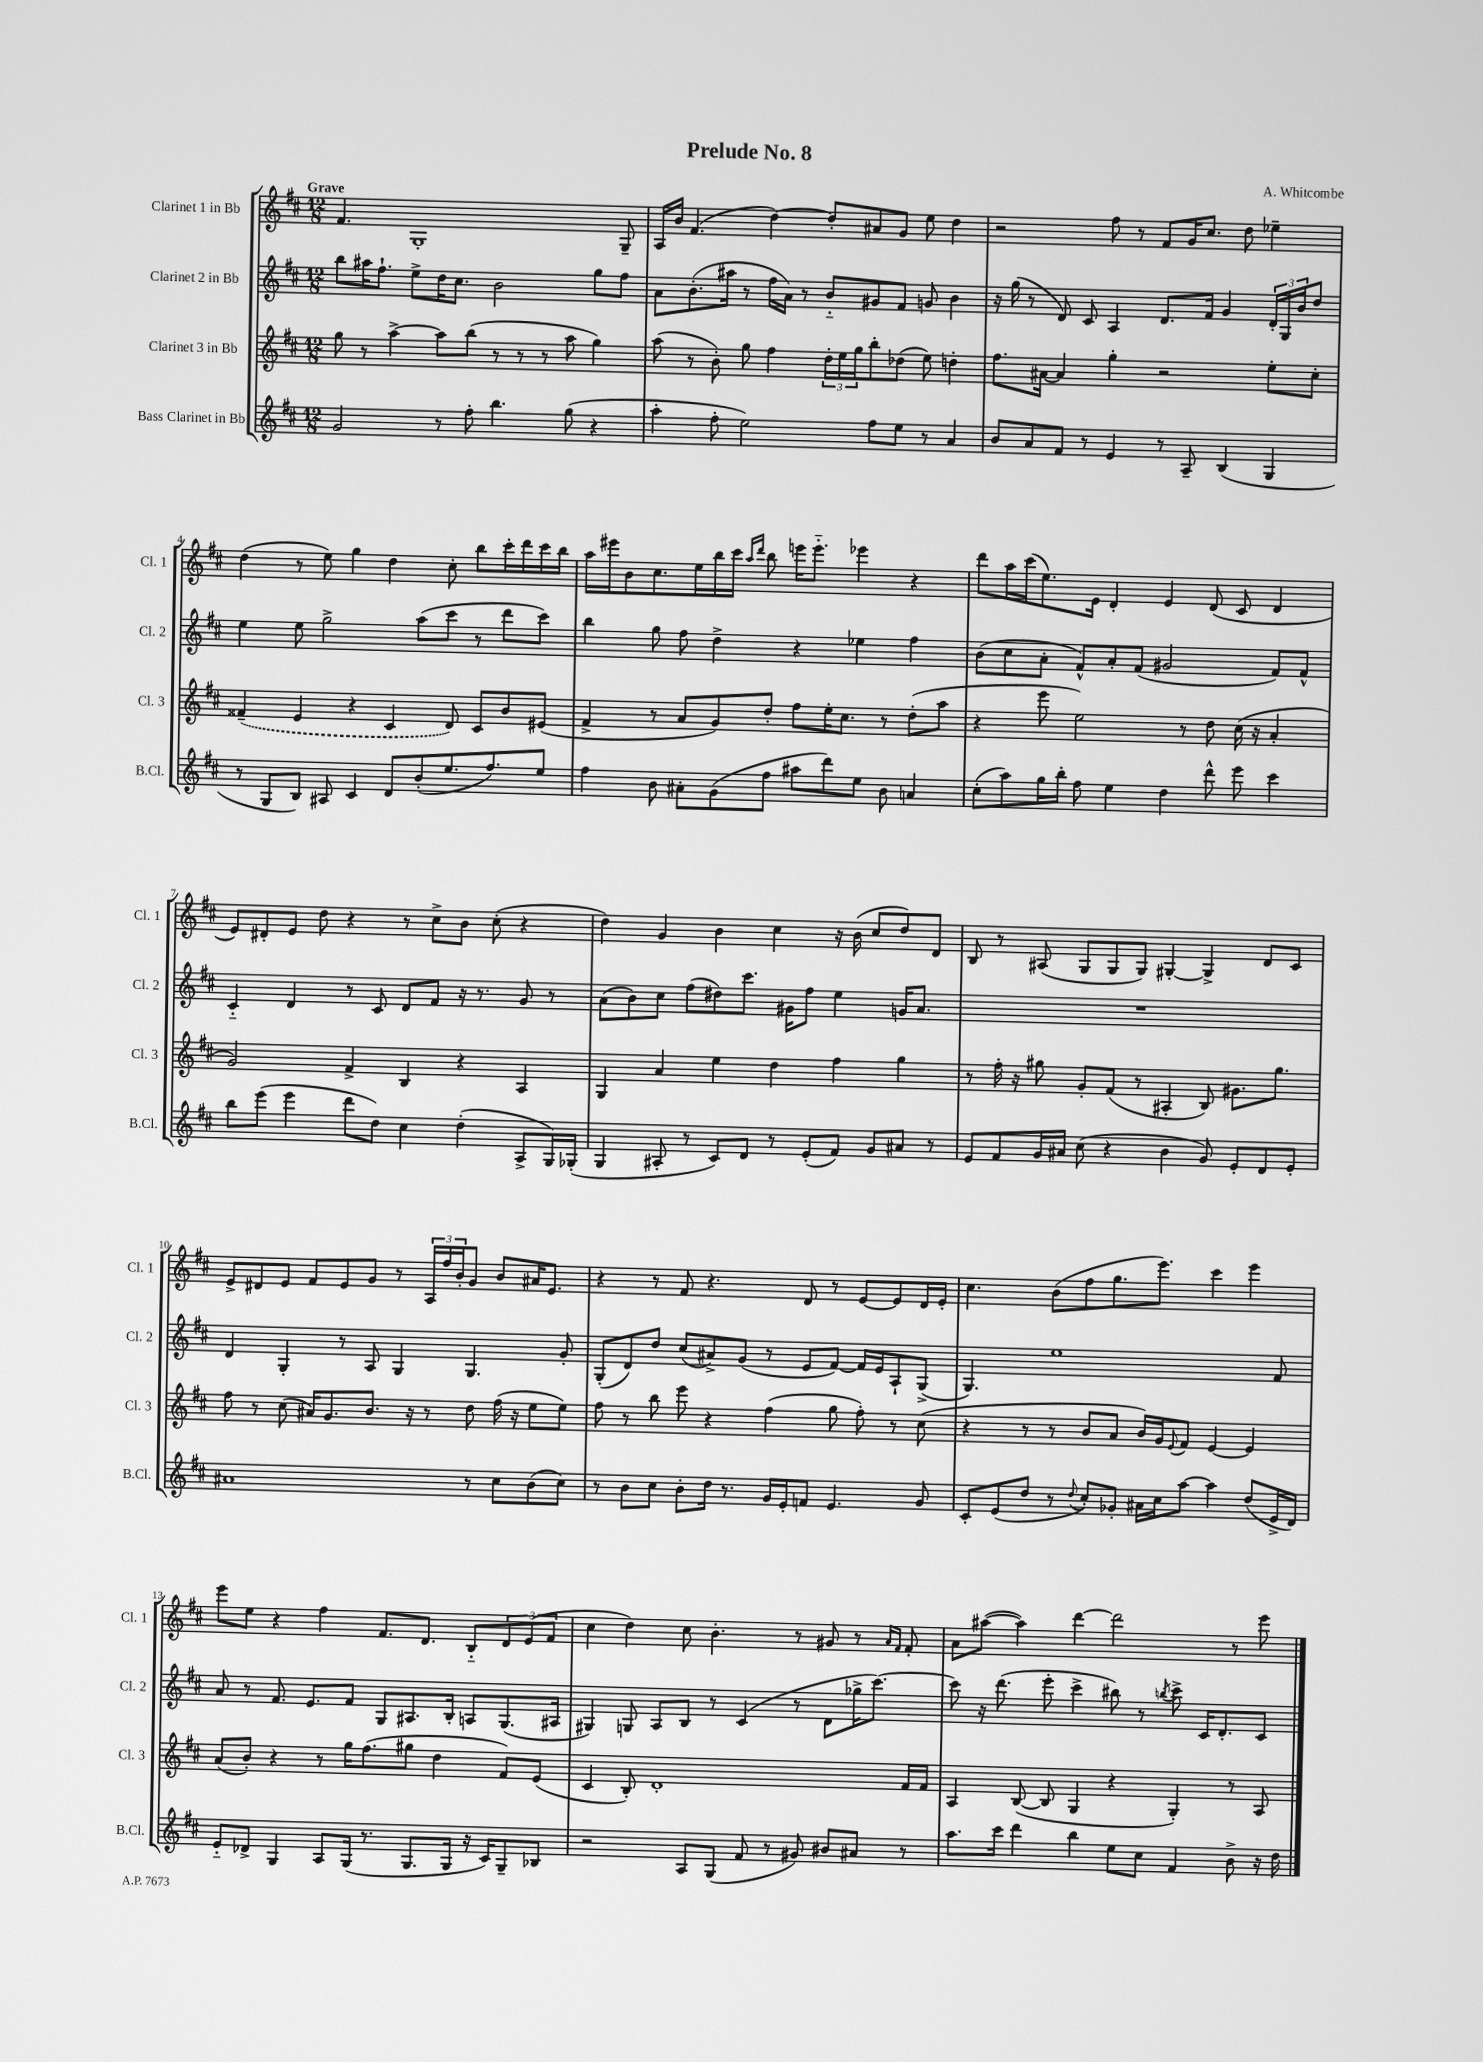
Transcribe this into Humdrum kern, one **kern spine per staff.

**kern	**kern	**kern	**kern
*part4	*part3	*part2	*part1
*staff4	*staff3	*staff2	*staff1
*I"Bass Clarinet in Bb	*I"Clarinet 3 in Bb	*I"Clarinet 2 in Bb	*I"Clarinet 1 in Bb
*I'B.Cl.	*I'Cl. 3	*I'Cl. 2	*I'Cl. 1
*clefG2	*clefG2	*clefG2	*clefG2
*k[f#c#]	*k[f#c#]	*k[f#c#]	*k[f#c#]
*M12/8	*M12/8	*M12/8	*M12/8
=1	=1	=1	=1
!	!	!	!LO:TX:a:B:t=Grave
2g/	8gg\	8bb\L	4.f#/
.	8r	16aa#X\K	.
.	.	8.ff#`\J	.
.	[4aa^\	.	.
.	.	8ee^\L	1G'
8r	8aa\L]	16dd\K	.
.	.	8.cc#\J	.
8ff#'\	(8bb\J	.	.
4.bb\	8r	2b\	.
.	8r	.	.
.	8r	.	.
(8gg\	8aa\	.	.
4r	4gg\)	8gg\L	.
.	.	8ff#\J	8G~/
=2	=2	=2	=2
4aa'\	(8aa\	8a\L	16A/LL
.	.	.	16b/JJ
.	8r	(8.b'\	(4.f#/
8ff#'\	8b'\)	.	.
.	.	16aa#X\Jk	.
2ee\)	8gg\	8r	.
.	4ff#\	16ff#\LL	[4dd\)
.	.	16a\JJ)	.
.	.	8r	.
.	24dd'\LL	8b/L	8dd'/L]
.	24ee\	.	.
.	24gg\J	.	.
8ff#\L	8bb'\	8g#X/	8a#X/
8ee\J	(8dd-X\J	8f#/J	8g/J
8r	8ee\)	8gn/	8ee\
4a/	4ddn'\	4b\	4dd\
=3	=3	=3	=3
8b/L	8.ff#\L	16r	2r
.	.	(16gg\	.
8a/	.	8r	.
.	[16a#X\Jk	.	.
8f#/J	4a#/]	8d/)	.
8r	.	8c#/	.
4e/	4gg'\	4A/	8ff#\
.	.	.	8r
8r	2r	8.d/L	8f#/L
8A~/	.	.	16g/K
.	.	16f#/Jk	8.cc#/J
(4B/	.	4g/	.
.	.	.	8dd\
4G/	8ee'\L	24d'/LL	4ee-X~\
.	.	24G/	.
.	.	24b/J	.
.	8cc#'\J	8dd/J	.
!!LO:LB:g=z
=4	=4	=4	=4
8r	(4f##X~/	4ee\	(4dd\
8G/L	.	.	.
8B/J)	4e/	8ee\	8r
8A#X/	.	2gg^\	8ee\)
4c#/	4r	.	4gg\
8d/L	4c#/	.	4dd\
(8b'/	.	(8aa\L	.
8.ee/	8d/)	8ccc#\J	8cc#'\
.	8c#/L	8r	8bb\L
8.ff#/)	.	.	.
.	8b/	8ddd\L	16ccc#'\L
.	.	.	16ddd\
8ee/J	(8e#X/J	8ccc#\J)	16ccc#\
.	.	.	16bb\JJ
=5	=5	=5	=5
4ff#\	4f#^/	4bb\	16aa\LL
.	.	.	16eee#X\J
.	.	.	8b\
8b\	8r	8gg\	8.cc#\
8a#X'\L	8a/L	8ff#\	.
.	.	.	16ee\L
(8g\	8g/)	4dd^\	16bb\
.	.	.	16ccc#\JJ
.	.	.	16qqaa/LL
.	.	.	16qqddd/JJ
8ff#\J	8dd'/J	.	8bb\
8aa#X\L	8ff#\L	4r	16eeen\KL
.	.	.	8.eee\J
8ddd\)	16ee'\K	.	.
.	8.cc#\J	.	.
8ee\J	.	4ee-X\	4eee-X\
8b\	8r	.	.
4an/	(8dd'\L	4ff#\	4r
.	8aa\J	.	.
=6	=6	=6	=6
(8cc#'\L	4r	(8b\L	8ddd\L
8aa\)	.	8cc#\	16aa\L
.	.	.	(16ccc#\J
16gg\L	8eee\	8a'\J	8.ee\)
16bb'\JJ	.	.	.
8ff#\	2ee\)	8f#^^/L)	.
.	.	.	16e\Jk
4ee\	.	8a'/	4d'/
.	.	(8f#/J	.
4dd\	.	2g#X/	4e/
.	8r	.	.
8ddd^^\	8dd\	.	(8d/
8eee\	(16cc#\	.	8c#/
.	16r	.	.
4ccc#\	4a'/	8f#/L)	4d/
.	.	8f#^^/J	.
!!LO:LB:g=z
=7	=7	=7	=7
8bb\L	2g/)	4c#/	8e/L)
(8eee\J	.	.	8d#X'/
4eee\	.	4d/	8e/J
.	.	.	8dd\
8ddd\L	4f#^/	8r	4r
8dd\J)	.	8c#/	.
4cc#\	4B/	8d/L	8r
.	.	8f#/J	8cc#^\L
(4dd'\	4r	16r	8b\J
.	.	8.r	.
.	.	.	(8cc#'\
8A^/L	4A/	8g/	4r
16G/L)	.	8r	.
(16G-X'/JJ	.	.	.
=8	=8	=8	=8
4G/	4G/	(8a\L	4dd\)
.	.	8b\)	.
8A#X'/	4a/	8cc#\J	4g/
8r	.	(8ff#\L	.
8c#/L)	4ee\	8dd#X\)	4b\
8d/J	.	8.ccc#\J	.
8r	4dd\	.	4cc#\
.	.	16g#X\KL	.
(8e'/L	.	8ff#\J	.
8f#/J)	4ff#\	4ee\	16r
.	.	.	(16b\
8g/L	.	.	8cc#/L
8a#X/J	4gg\	16gn/KL	8dd/)
.	.	8.a/J	.
8r	.	.	8d/J
=9	=9	=9	=9
8e/L	8r	1.r	8B/
8f#/	16ff#'\	.	8r
.	16r	.	.
16g/L	8gg#X\	.	(8A#X/
16a#X/JJ	.	.	.
(8cc#\	8g'/L	.	8G/L
4r	(8f#/J	.	8G/
.	8r	.	8G/J)
4b\	4A#X'/	.	[4G#X'/
8g/)	8B/)	.	4G#^/]
8e'/L	8.g#X\L	.	.
8d/	.	.	8d/L
.	8.gg#\J	.	.
8e'/J	.	.	8c#/J
!!LO:LB:g=z
=10	=10	=10	=10
1a#X	8ff#\	4d/	8e^/L
.	8r	.	8d#X/
.	(8cc#\	4G'/	8e/J
.	16a#X/KL)	.	8f#/L
.	8.g/	.	.
.	.	8r	8e/
.	8.b/J	8A/	8g/J
.	.	4G/	8r
.	16r	.	.
.	8r	.	24A/LL
.	.	.	24ff#/
.	.	.	24b'/J
8r	8dd\	4.G/	8g/J
8cc#\L	(16ff#\	.	8b/L
.	16r	.	.
(8b\	8ee\L	.	16a#X/K
.	.	.	8.e/J
8cc#\J)	8ee\J)	8g'/	.
=11	=11	=11	=11
8r	8ff#\	(8G'/L	4r
8b\L	8r	8d/)	.
8cc#\J	8bb\	8dd/J	8r
8b'\L	8eee\	(8cc#/L	8f#/
16dd\Jk	4r	8a#X^/)	4.r
8.r	.	.	.
.	.	(8g/J	.
16g/LL	(4ff#\	8r	.
16e'/J	.	.	.
8fn/J	.	8e/L	8d/
4.e/	8gg\	[8f#/J)	8r
.	8ff#'\)	16f#/LL]	[8e/L
.	.	16e/J	.
.	8r	8A`/	8e/]
8g/	(8cc#\	(8G^/J	16d/L
.	.	.	16e'/JJ
=12	=12	=12	=12
8c#'/L	4r	4.G/)	4.cc#\
(8e/	.	.	.
8dd/J	8r	.	.
8r	8r	1ee	(8b\L
8qqdd/	.	.	.
8cc#'/L)	8b/L	.	8ff#\
8g-X'/J	8a/J	.	8.gg\
16a#X\LL	16b/LL)	.	.
16cc#\J	16g/J	.	8.eee\J)
.	8qqe/	.	.
[8aa\J	8f#/J	.	.
4aa\]	[4e/	.	4ccc#\
(8dd/L	4e/]	.	4eee\
16e^/L	.	8f#/	.
16d/JJ)	.	.	.
!!LO:LB:g=z
=13	=13	=13	=13
8e/L	(8a/L	8a/	8eee\L
8d-X^/J	8b'/J)	8r	8ee\J
4G/	4r	8.f#/	4r
.	.	8.e/L	.
8A/L	8r	.	4ff#\
(16G/Jk	16gg\KL	8f#/J	.
8.r	(8.ff#\	.	.
.	.	8G/L	8.f#/L
8.G/L	8gg#X\J	8.A#X/	.
.	.	.	8.d/J
.	4dd\	.	.
16G/Jk	.	16B'/Jk	.
16r	.	8An/L	8B/L
16c#/KL)	.	.	.
8G~/	8f#/L)	(8.G/	12d/
.	.	.	(12e/
8B-X/J	(8e/J	.	.
.	.	.	12f#/J
.	.	16A#X/Jk	.
=14	=14	=14	=14
2r	4c#/	4G#X/)	4cc#\
.	8B'/)	8Gn/	4dd\)
.	1d'	8A/L	.
8A/L	.	8B/J	8cc#\
(8G/J	.	8r	4.b'\
8f#/	.	(4c#/	.
8r	.	.	.
8g#X/)	.	8r	8r
8b#X/L	.	8d\L	8g#X/
8a#X/J	.	16gg-X^\K	8r
.	.	[8.ccc#\J)	.
.	.	.	16qqa/LL
.	.	.	16qqf#/JJ
8r	16f#/LL	.	8f#'/
.	16f#/JJ	.	.
=15	=15	=15	=15
8.aa\L	4A/	8ccc#\]	8a\L
.	.	16r	([8aa#X\J
16ccc#\Jk	.	(8.ddd\	.
4ddd\	([8B/	.	4aa#\])
.	8B/]	8eee'\	.
4bb\	4G/	4ccc#^\	[4ddd\
8ee\L	4r	8bb#X\)	2ddd\]
8cc#\J	.	8r	.
.	.	8qbbn/	.
4f#/	4G'/)	8ccc#^\	.
.	.	16c#/KL	.
.	.	8.d'/	.
8b^\	8r	.	8r
16r	8A/	8c#/J	8eee\
16dd\	.	.	.
==	==	==	==
*-	*-	*-	*-
